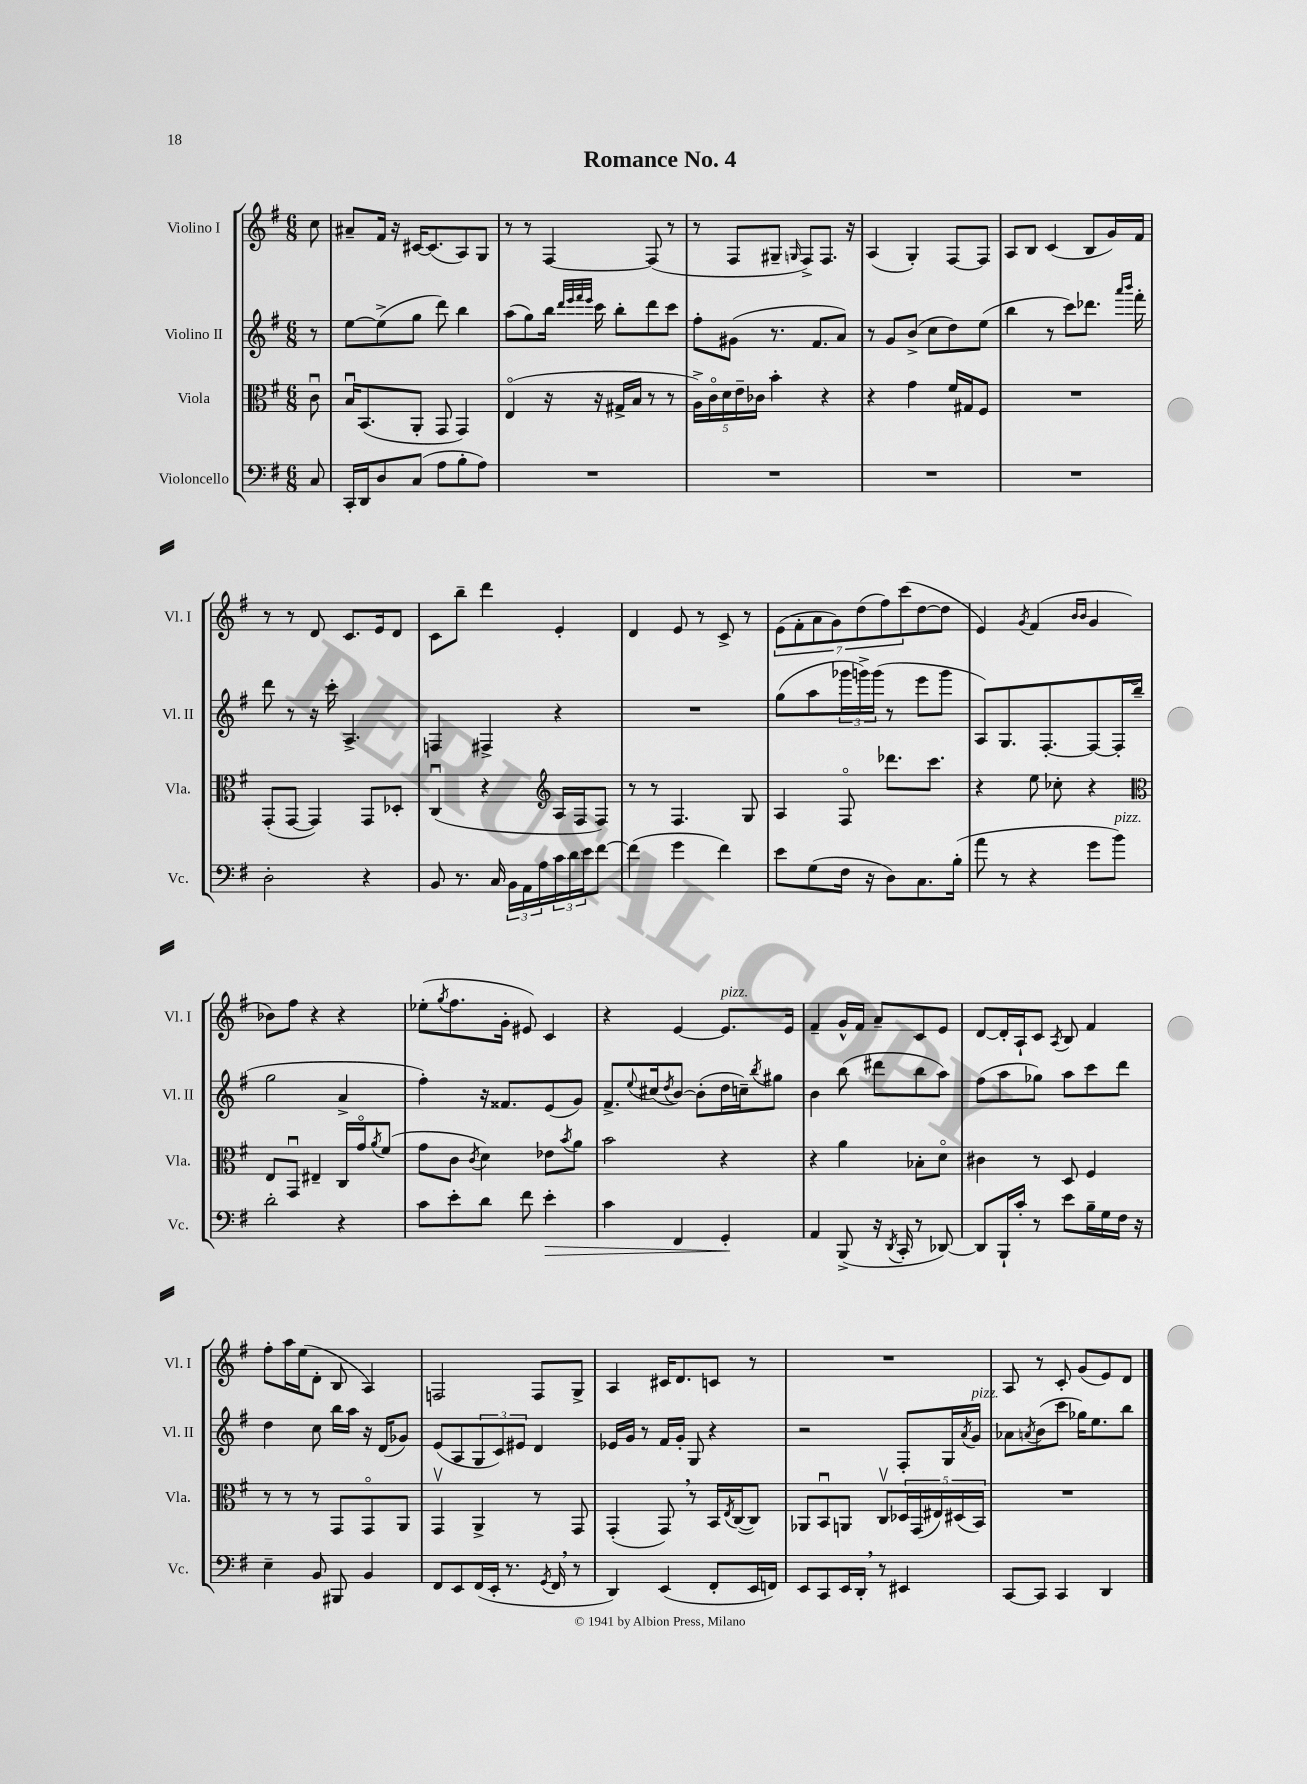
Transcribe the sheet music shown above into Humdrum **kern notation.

**kern	**kern	**kern	**kern
*staff4	*staff3	*staff2	*staff1
*clefF4	*clefC3	*clefG2	*clefG2
*k[f#]	*k[f#]	*k[f#]	*k[f#]
*M6/8	*M6/8	*M6/8	*M6/8
8C	8cu	8r	8cc
=	=	=	=
16CC'	16Bu	[8ee	8a#~
16DD	(8.BB	.	.
8D	.	(8ee^]	16f#
.	.	.	16r
(8C	8AA'	8gg	[16c#
.	.	.	(8.c#]
8A	8GG	8ddd)	.
8B'	4GG)	4bb	8A)
8A)	.	.	8G
=	=	=	=
2.r	(4Eo	(8aa	8r
.	.	8gg)	8r
.	16r	16bb	[4F#
.	.	32qqddd	.
.	.	32qqeee	.
.	.	32qqfff#	.
.	.	32qqeee	.
.	16r	16ccc	.
.	16G#^	8bb'	.
.	16B	.	.
.	8r	8ddd	(8F#]
.	8r	8ccc	8r
=	=	=	=
2.r	20A^)	8ff#'	8r
.	20co	.	.
.	20d	.	.
.	.	(8g#	8F#
.	20e~	.	.
.	20c-	.	.
.	4b'	8.r	8G#~
.	.	.	16qqG
.	.	.	8F#^)
.	.	8.f#	.
.	4r	.	8.F#
.	.	8a)	.
.	.	.	16r
=	=	=	=
2.r	4r	8r	(4A
.	.	8g	.
.	4g	(8b^	4G')
.	.	8cc	.
.	16f#	8dd)	[8F#
.	16G#	.	.
.	8F#	(8ee	8F#]
=	=	=	=
2.r	2.r	4bb	8A
.	.	.	8B
.	.	8r	(4c
.	.	8ccc)	.
.	.	8.ddd-	8B
.	.	.	16g)
.	.	16qqaaa	.
.	.	16qqbbb	.
.	.	16fff#'	16f#
=	=	=	=
2D'	(8GG'	8ddd	8r
.	[8GG	8r	8r
.	4GG])	16r	8d
.	.	16ccc'	.
.	.	4.A^	8.c
4r	8GG	.	.
.	.	.	16e
.	8D-'	.	8d
=	=	=	=
8BB	(4Cu	4F	8c
8.r	.	.	8bb~
.	4r	4F#^	4ddd
16C	.	.	.
24BB	.	.	.
24AA	.	.	.
24A	.	.	.
*	*clefG2	*	*
24c	16A	4r	4e'
24d	.	.	.
.	16F#	.	.
24e	.	.	.
[8f#	8F#)	.	.
=	=	=	=
(4f#]	8r	2.r	4d
.	8r	.	.
4g	4.F#	.	8e
.	.	.	8r
4f#)	.	.	8c^
.	8G	.	8r
=	=	=	=
8e	4A	(8gg	(14e
.	.	.	14f#'
(8G	.	8aa	.
.	.	.	14a
.	.	.	14g)
16F#	8F#o	24ggg-	.
.	.	.	(14dd
.	.	24ggg^)	.
16r	.	.	.
.	.	(24ggg	.
.	.	.	14ff#)
8D)	8.ddd-	8r	.
.	.	.	(14ccc
8.C	.	8eee	[8dd
.	8.ccc	.	.
.	.	8ggg	8dd]
(16B'	.	.	.
=	=	=	=
8a	4r	8A)	4e)
8r	.	8.G	.
.	.	.	8qg
4r	8ee	.	(4f#
.	.	[8.F#'	.
.	8cc-'	.	.
.	.	.	16qqb
.	.	.	16qqb
8g	4r	8F#_	4g
8b)	.	16F#']	.
.	.	(16bb~	.
=	=	=	=
*	*clefC3	*	*
2d'	8E	2gg	8b-)
.	8GGu	.	8ff#
.	4E#~	.	4r
4r	16C	4a^	4r
.	16go	.	.
.	8qa	.	.
.	(8f#	.	.
=	=	=	=
8c	8g	4ff#')	(8ee-'
.	.	.	8qgg
8e'	8c	.	8.ff#
.	8qc	.	.
8d	4d)	16r	.
.	.	8.f##	16g'
8f#	.	.	8e#)
4e'	8e-	(8e	4c
.	8qb	.	.
.	8a	8g)	.
=	=	=	=
4c	2b	8.f#^	4r
.	.	8qqee	.
.	.	(16cc#	.
.	.	8qdd	.
4FF#	.	[8b)	[4e
.	.	(8b']	.
4GG'	4r	16dd	8.e]
.	.	16cc~)	.
.	.	8qbb	.
.	.	8gg#	.
.	.	.	16e
=	=	=	=
4AA	4r	4b	4f#~
(8BBB^	4a	(8bb	16g^^
.	.	.	16f#
16r	.	8ddd#	8a~
8qDD	.	.	.
16CC'	.	.	.
8r	8B-'	8bb	8c
[8DD-)	8do	8aa)	8e
=	=	=	=
8DD-]	4c#	(8ff#	[8d
16BBB`	.	8aa	16d']
16c'	.	.	16A`
8r	8r	8gg-)	8c
.	.	.	8qA
8e	8D	8aa	8B
16B~	4F#	8ccc	4f#
16G	.	.	.
16F#	.	8ddd	.
16r	.	.	.
=	=	=	=
4E~	8r	4dd	8ff#'
.	8r	.	16aa
.	.	.	(16ee
8BB	8r	8cc	8d'
8BBB#	8GG	16bb	8B
.	.	16aa	.
4BB	8GGo	16r	4A)
.	.	(16d	.
.	8AA	8g-)	.
=	=	=	=
8FF#	4GGv	(8e	2F
8EE	.	8A	.
(16FF#	4AA^	12G	.
16EE'	.	.	.
.	.	12c)	.
8.r	.	.	.
.	.	12e#	.
.	8r	4d	8F
8qGG	.	.	.
16FF#	.	.	.
8r	8GG	.	8G^
=	=	=	=
4DD)	(4GG'	16e-	4A
.	.	16g	.
.	.	8r	.
(4EE	8GG)	16f#	16c#
.	.	16g'	8.d
.	8r	8G	.
8FF#'	16BB	4r	8c
.	8qE	.	.
.	([16C	.	.
16EE	8C])	.	8r
16FF)	.	.	.
=	=	=	=
8EE	8AA-	2r	2.r
8CC	8BBu	.	.
16EE	8AA	.	.
16DD'	.	.	.
8r	8Cv	.	.
4EE#	20D-	8F#'	.
.	(20GG	.	.
.	20E#)	.	.
.	.	16G	.
.	(20D#	.	.
.	.	8qa	.
.	.	16g	.
.	20BB)	.	.
=	=	=	=
[8CC	2.r	8a-	8A
.	.	8qa	.
8CC]	.	(8b	8r
4CC	.	8ccc	8c'
.	.	16gg-)	(8g
.	.	8.ee	.
4DD	.	.	8e)
.	.	8bb	8d
==	==	==	==
*-	*-	*-	*-
